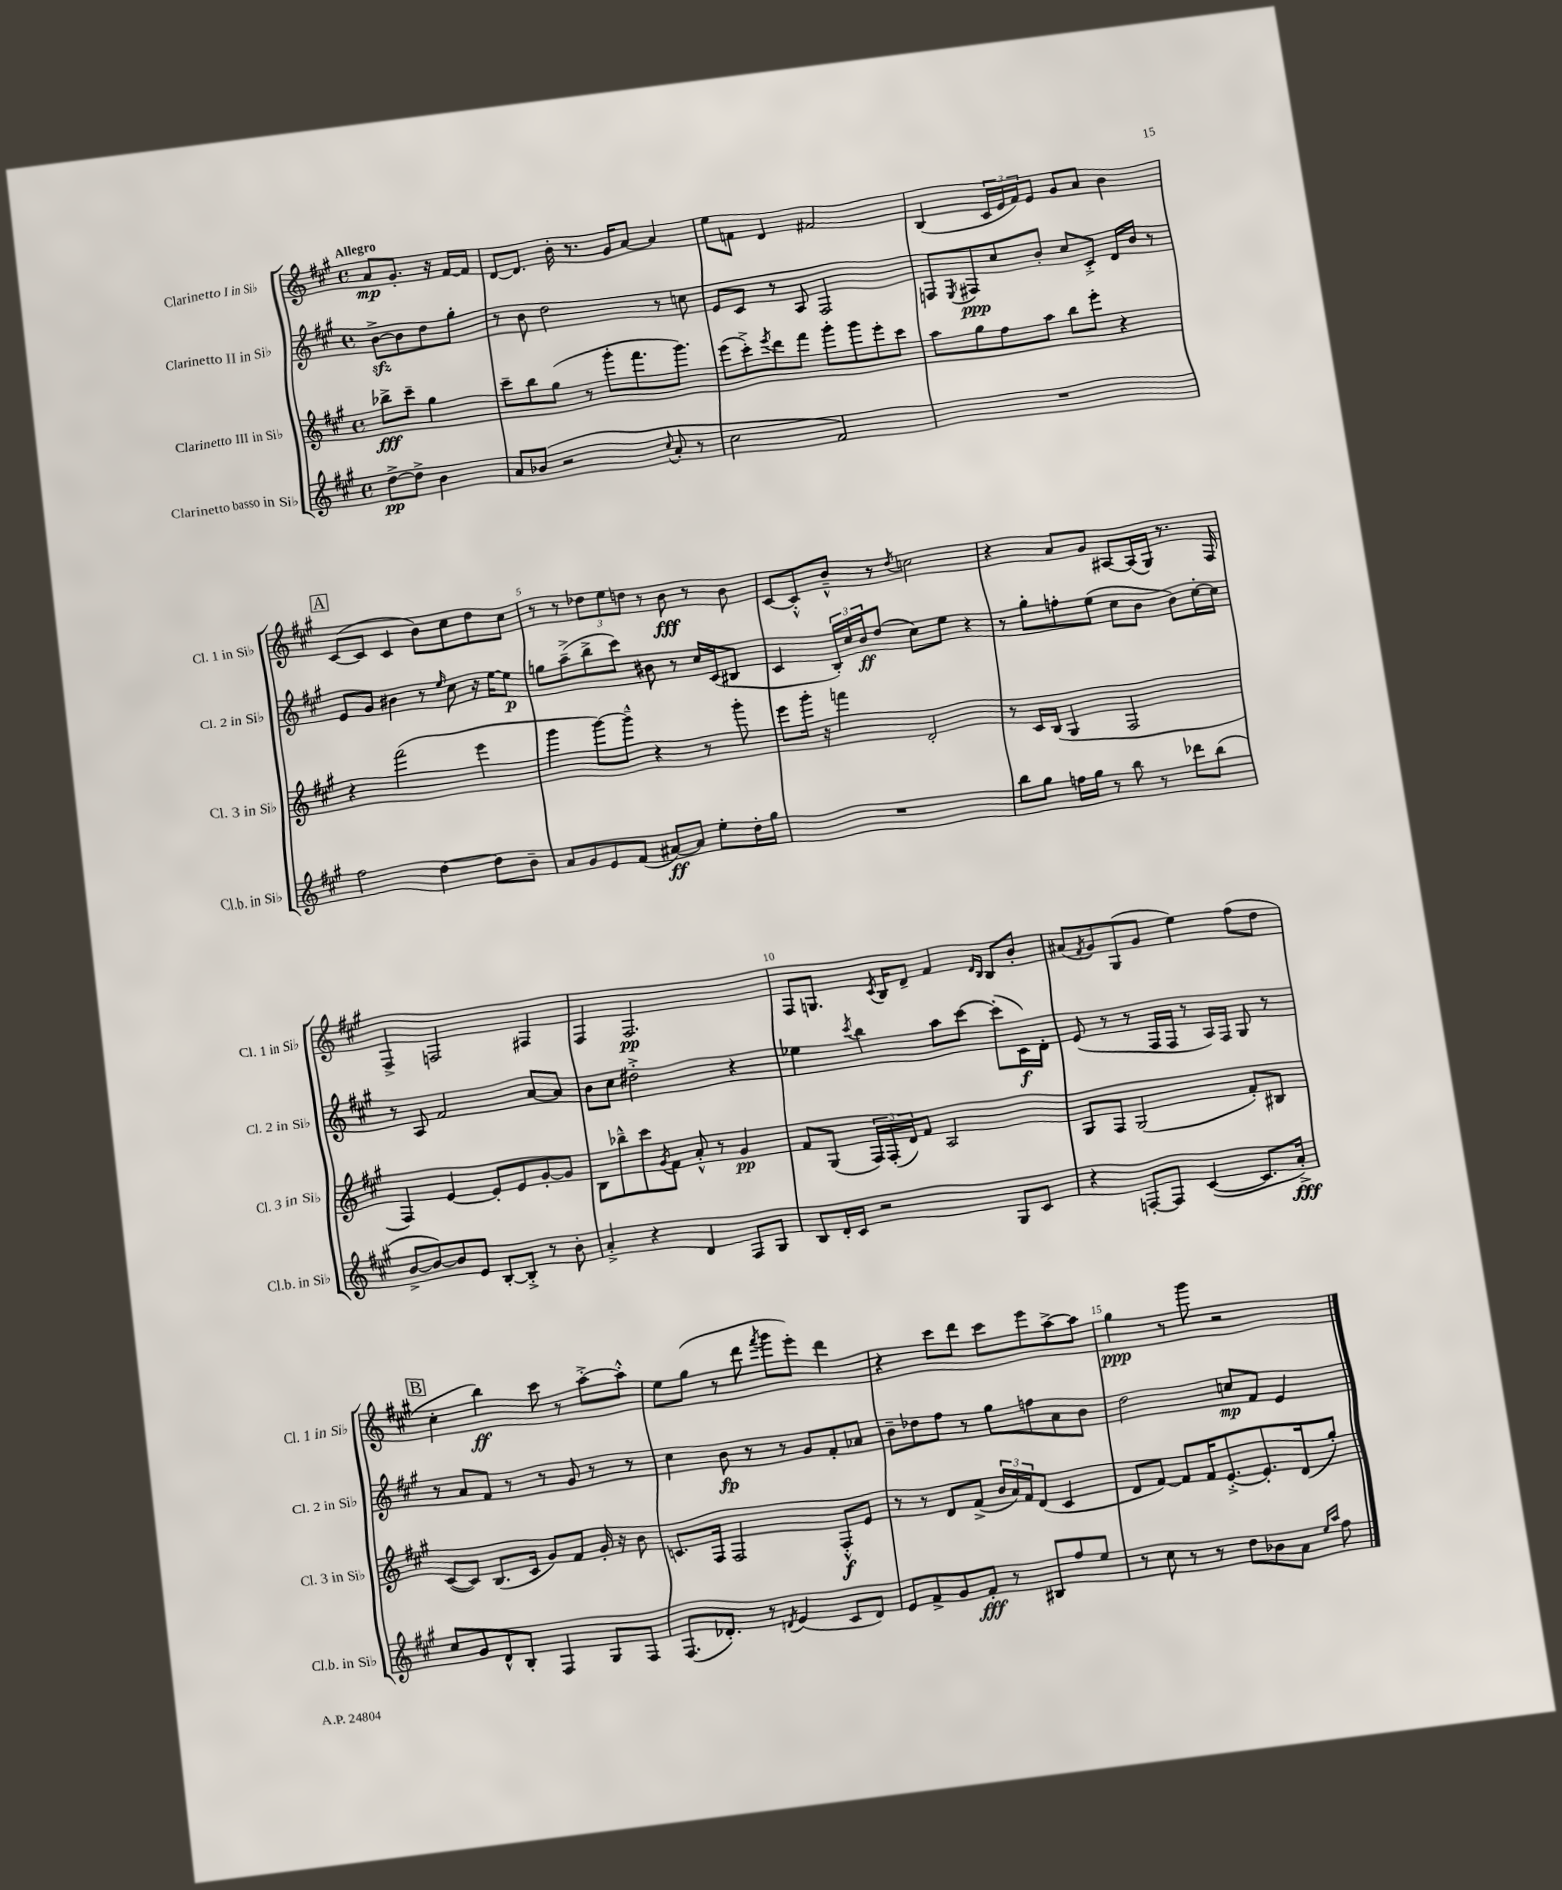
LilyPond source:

<<
\new StaffGroup <<
\new Staff = "s0" \with { instrumentName = "Clarinetto I in Sib" shortInstrumentName = "Cl. 1 in Sib" } {
    \clef treble \key a \major \defaultTimeSignature \time 4/4 \partial 2 \tempo "Allegro"
    a'8\mp gis'8.-. r16 fis'16~ fis'16 |
    d'8~ d'8. b'16-. r8. gis'16 a'8~ a'4 |
    e''8 f'8 d'4 fis'2 |
    b4( \tuplet 3/2 { cis'16 e'16 fis'16) } e'8 gis'8 a'8 b'4 |
    \mark \markup { \box "A" } cis'8~( cis'8 cis'4 b'8) cis''8 d''8 cis''8 |
    r8 r8 \tuplet 3/2 { des''8 e''8 d''8 } r8 b'8\fff r8 b'8 |
    cis'8~ cis'8-.-^ b'8---^ r8 \acciaccatura { d''8 } c''2 |
    r4 a'8 gis'8 ais8~ ais16( gis16) r8. fis16 |
    fis4-> f2 fis4 |
    fis4 fis2.\pp |
    fis8 g8. \acciaccatura { cis'8 } b16 d'8-- fis'4 \grace { d'16 b16 } b8 b'8-. |
    ais'8( \acciaccatura { fis'8 } gis'8) gis8( gis'8 e''4) fis''8( d''8 |
    \mark \markup { \box "B" } cis''4-. b''4\ff) cis'''8 r8 a''8~-.-> a''8-.-^ |
    e''8 gis''8( r8 d'''8 \acciaccatura { fis'''8 } gis'''8 e'''8-.) d'''4 |
    r4 cis'''8 d'''8 cis'''8 e'''8 a''8~-> a''8 |
    gis''4\ppp r8 gis'''8 r2 \bar "|." |
}
\new Staff = "s1" \with { instrumentName = "Clarinetto II in Sib" shortInstrumentName = "Cl. 2 in Sib" } {
    \clef treble \key a \major \defaultTimeSignature \time 4/4 \partial 2
    b'8~->\sfz b'8 d''8 gis''8-. |
    r8 b'8 d''2 r8 c''8 |
    e'8 cis'8 r8 a8 fis2 |
    f8 \acciaccatura { e8 } fis8\ppp cis''8 b'8-. cis''8 cis'8-.-> d'16 b'16 r8 |
    \mark \markup { \box "A" } e'8 gis'8 bis'4 r8 \grace { e''16 } cis''8 r16 e''16~ e''8\p |
    g''8 a''8--->( b''8-> cis'''8) bis'8 r8 cis''16 cis'16( bis8 |
    cis'4 \tuplet 3/2 { b16-.) cis''16 b'16\ff } d''8( cis''8) e''8 r4 |
    r8 gis''8-. f''8-. e''8( cis''8 b'8 b'8) cis''16~-. cis''16 |
    r8 a8 fis'2 a'8~ a'8 |
    b'8 cis''8 dis''2-.-> r4 |
    ees''4 \acciaccatura { cis'''8 } b''4 a''8 cis'''8~ cis'''8-.( cis'16\f) d'16-. |
    e'8( r8 r8 fis16 fis16 r8 a16) fis16 gis8 r8 |
    \mark \markup { \box "B" } r8 a'8 fis'8 r8 r8 gis'8 r8 r8 |
    cis''4 b'8\fp r8 r8 gis'8 fis'8-. aes'8 |
    b'8-- des''8 fis''8 r8 gis''8 f''8 a'8 b'8 |
    d''2 c''8\mp fis'8 e'4 \bar "|." |
}
\new Staff = "s2" \with { instrumentName = "Clarinetto III in Sib" shortInstrumentName = "Cl. 3 in Sib" } {
    \clef treble \key a \major \defaultTimeSignature \time 4/4 \partial 2
    bes''8->\fff cis'''8-- gis''4 |
    cis'''8-- b''8 gis''8( r8 gis'''8-. fis'''8. gis'''8.) |
    e'''8( cis'''8-.->) \acciaccatura { e'''8 } d'''8 fis'''8 gis'''8-. gis'''8 e'''8-. cis'''8 |
    a''8 gis''8 fis''8 a''8 b''8 e'''8-. r4 |
    \mark \markup { \box "A" } r4 fis'''2( e'''4 |
    gis'''4 gis'''8~) gis'''8---^ r4 r8 gis'''8-. |
    e'''8 gis'''16-. r16 f'''4 d'2-. |
    r8 cis'16 b16( gis4 fis2 |
    fis4) e'4~ e'8-. e'8 gis'8~-. gis'8 |
    b8 bes''8---^ cis'''8 \acciaccatura { gis'8 } fis'8 a'8-.-^ r8 gis'4\pp |
    fis'8 gis8( \tuplet 3/2 { fis16) fis16-.( d'16) } fis'8 a2 |
    gis8 fis8 gis2( fis'8-.) bis8 |
    \mark \markup { \box "B" } cis'8~( cis'8) b8.( cis'16 gis'8) fis'8 gis'16-. r16 b'8 |
    c'8. fis16 fis2 fis8-.-^\f e'8 |
    r8 r8 d'8 fis'8->( \tuplet 3/2 { b'16 a'16) fis'16 } d'8( cis'4 |
    d'8 fis'8~) fis'8 fis'16 e'8.~-.-> e'8.-. d'16( gis''8-.) \bar "|." |
}
\new Staff = "s3" \with { instrumentName = "Clarinetto basso in Sib" shortInstrumentName = "Cl.b. in Sib" } {
    \clef treble \key a \major \defaultTimeSignature \time 4/4 \partial 2
    d''8~->\pp d''8-> b'4 |
    a'8 bes'8( r2 \appoggiatura { cis''8 } a'8-. r8 |
    cis''2 fis'2) |
    R1 |
    \mark \markup { \box "A" } fis''2 d''4~ d''8 b'8-- |
    a'8 gis'8 e'8 fis'8( ais'8~\ff) ais'8 e''8-. d''16-. gis''16 |
    R1 |
    b''8 gis''8 f''16 gis''16 r8 b''8 r8 des'''8 b''8( |
    b'8~-> b'8~) b'8 e'8 b8~-. b8-.-> r8 b'8-. |
    a'4-.-> r4 d'4 fis8 gis8 |
    b8 d'16-. cis'16 r2 gis8 cis'8 |
    r4 f8~-. f8 cis'4~( cis'8. a'16-.->\fff) |
    \mark \markup { \box "B" } cis''8 gis'8 d'8-^ b8-. fis4 gis8 fis8 |
    fis8.( des'8.-.) r8 \acciaccatura { d'8 } e'4( cis'8 d'8) |
    e'8 fis'8-> gis'8 fis'8-.\fff r8 bis8 fis''8 e''8 |
    r8 cis''8 r8 r8 d''8 bes'8 a'8 \grace { e''16 a''16 } fis''8 \bar "|." |
}
>>
>>
\layout { \context { \Score \override BarNumber.break-visibility = ##(#f #t #t) barNumberVisibility = #(every-nth-bar-number-visible 5) } }
